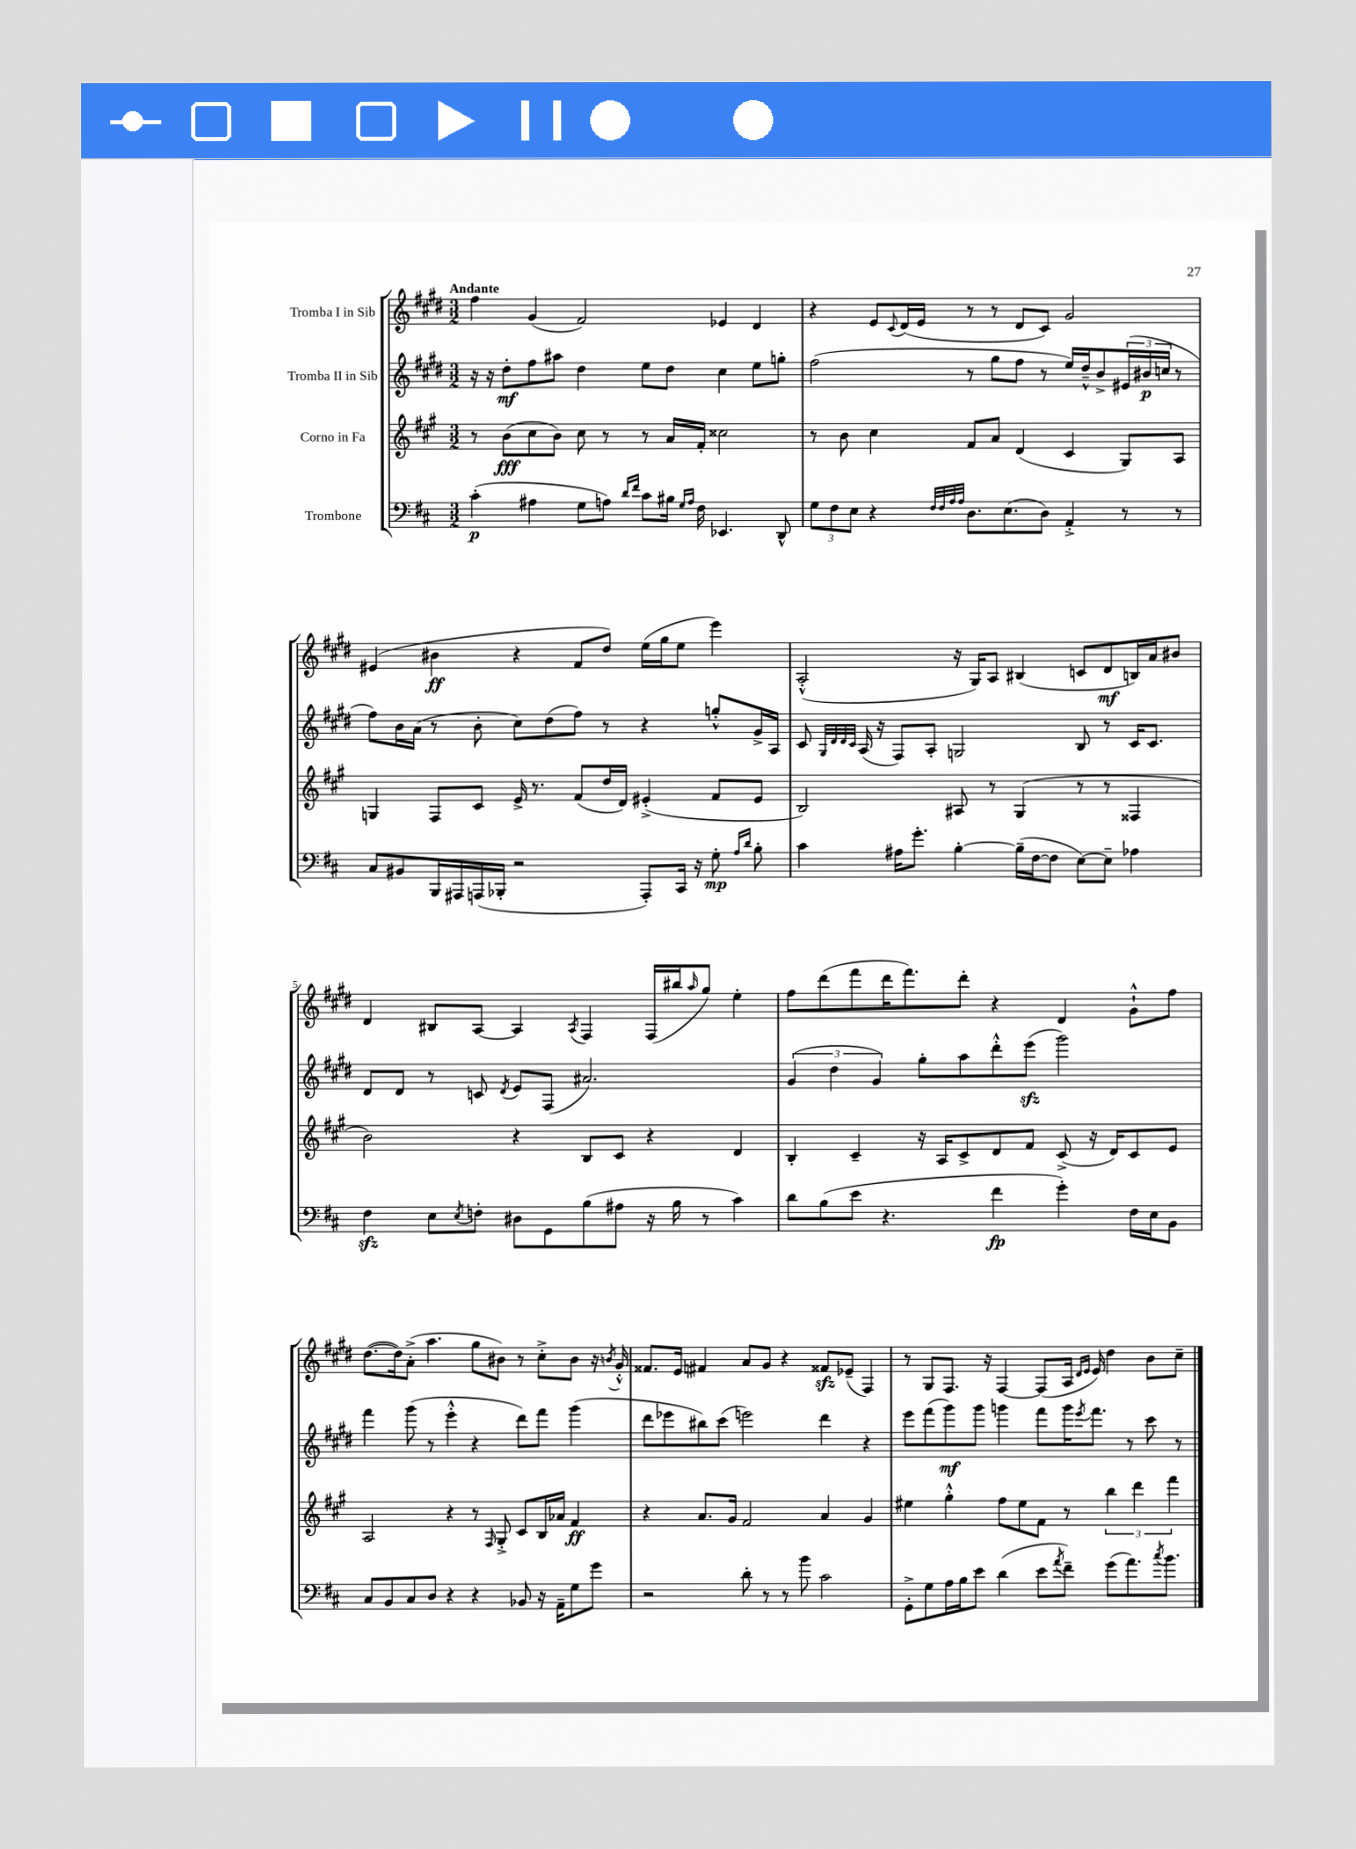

**kern	**dynam	**kern	**dynam	**kern	**dynam	**kern	**dynam
*part4	*part4	*part3	*part3	*part2	*part2	*part1	*part1
*staff4	*staff4	*staff3	*staff3	*staff2	*staff2	*staff1	*staff1
*I"Trombone	*	*I"Corno in Fa	*	*I"Tromba II in Sib	*	*I"Tromba I in Sib	*
*clefF4	*	*clefG2	*	*clefG2	*	*clefG2	*
*k[f#c#]	*	*k[f#c#g#]	*	*k[f#c#g#d#]	*	*k[f#c#g#d#]	*
*M3/2	*	*M3/2	*	*M3/2	*	*M3/2	*
=1	=1	=1	=1	=1	=1	=1	=1
!	!	!	!	!	!	!LO:TX:a:B:t=Andante	!
(4c#'\	p	8r	.	16r	.	4ff#\	.
.	.	.	.	16r	.	.	.
.	.	(8b\L	fff	8dd#'\L	mf	.	.
4A#X\	.	8cc#\	.	8ff#\	.	(4g#/	.
.	.	8b\J)	.	8aa#X\J	.	.	.
8G\L	.	8cc#\	.	4dd#\	.	2f#/)	.
8An\J)	.	8r	.	.	.	.	.
16qqd/LL	.	.	.	.	.	.	.
16qqf#/JJ	.	.	.	.	.	.	.
8c#\L	.	8r	.	8ee\L	.	.	.
16B#X\Jk	.	16a/LL	.	8dd#\J	.	.	.
16qqG/LL	.	.	.	.	.	.	.
16qqA/JJ	.	.	.	.	.	.	.
16F#\	.	16f#'/JJ	.	.	.	.	.
4.EE-X/	.	2cc##X\	.	4cc#\	.	4e-X/	.
.	.	.	.	8ee\L	.	4d#/	.
8DD^^/	.	.	.	8ggn'\J	.	.	.
=2	=2	=2	=2	=2	=2	=2	=2
12G\L	.	8r	.	(2ff#\	.	4r	.
12F#\	.	.	.	.	.	.	.
.	.	8b\	.	.	.	.	.
12E\J	.	.	.	.	.	.	.
4r	.	4cc#\	.	.	.	8e/L	.
.	.	.	.	.	.	8qqc#/	.
.	.	.	.	.	.	(16d#/L	.
.	.	.	.	.	.	16e/JJ	.
32qqF#/LLL	.	.	.	.	.	.	.
32qqF#/	.	.	.	.	.	.	.
32qqA/	.	.	.	.	.	.	.
32qqA/JJJ	.	.	.	.	.	.	.
8.D\L	.	8f#/L	.	8r	.	8r	.
.	.	8a/J	.	8gg#\L	.	8r	.
(8.E\	.	.	.	.	.	.	.
.	.	(4d/	.	8ff#\J	.	8d#/L	.
8D\J)	.	.	.	8r	.	8c#/J)	.
4AA'^/	.	4c#/	.	16ee/LL)	.	2g#/	.
.	.	.	.	16dd#~^^/J	.	.	.
.	.	.	.	8b^/	.	.	.
8r	.	8G#/L)	.	(24e#X/L	.	.	.
.	.	.	.	24b#X/	p	.	.
.	.	.	.	24ccn/JJ	.	.	.
8r	.	8A/J	.	8r	.	.	.
!!LO:LB:g=z
=3	=3	=3	=3	=3	=3	=3	=3
8C#/L	.	4Gn/	.	8ff#\L)	.	(4e#X/	.
8BB#X/	.	.	.	16b\L	.	.	.
.	.	.	.	(16a\JJ	.	.	.
16BBB/L	.	8F#/L	.	8r	.	4b#X\	ff
16AAA#X/	.	.	.	.	.	.	.
(16AAAn/	.	8c#/J	.	8b'\	.	.	.
16BBB-X'/JJ	.	.	.	.	.	.	.
2r	.	16e^/	.	8cc#\L)	.	4r	.
.	.	8.r	.	.	.	.	.
.	.	.	.	(8dd#\	.	.	.
.	.	(8f#/L	.	8ff#\J)	.	8f#/L	.
.	.	16dd/L	.	8r	.	8dd#/J)	.
.	.	16d/JJ)	.	.	.	.	.
8AAA'/L)	.	(4e#X'^/	.	4r	.	(16ee\LL	.
.	.	.	.	.	.	16gg#\J	.
16CC#/Jk	.	.	.	.	.	8ee\J	.
16r	.	.	.	.	.	.	.
8G'\	mp	8f#/L	.	8ggn'^^/L	.	4eee\)	.
16qqA/LL	.	.	.	.	.	.	.
16qqd/JJ	.	.	.	.	.	.	.
8B'\	.	8e#/J	.	16g#^/L	.	.	.
.	.	.	.	16A/JJ	.	.	.
=4	=4	=4	=4	=4	=4	=4	=4
4c#\	.	2B/)	.	8c#/	.	(2A'^^/	.
.	.	.	.	32qqG#/LLL	.	.	.
.	.	.	.	32qqd#/	.	.	.
.	.	.	.	32qqd#/	.	.	.
.	.	.	.	32qqc#/JJJ	.	.	.
.	.	.	.	(16A/	.	.	.
.	.	.	.	16r	.	.	.
16A#X\KL	.	.	.	8F#/L)	.	.	.
8.g'\J	.	.	.	.	.	.	.
.	.	.	.	8A'/J	.	.	.
[4B'\	.	8A#X/	.	2Gn/	.	16r	.
.	.	.	.	.	.	16G#/KL)	.
.	.	8r	.	.	.	8A/J	.
(16B~\LL]	.	(4G#/	.	.	.	(4B#X/	.
[16F#\J	.	.	.	.	.	.	.
8F#\J]	.	.	.	.	.	.	.
[8E\L)	.	8r	.	8B/	.	8cn/L	.
8E~\J]	.	8r	.	8r	.	8d#/	mf
4A-X\	.	4F##X/	.	16c#/KL	.	16Bn/L)	.
.	.	.	.	8.c#/J	.	16a/J	.
.	.	.	.	.	.	8b#X/J	.
!!LO:LB:g=z
=5	=5	=5	=5	=5	=5	=5	=5
4F#zz\	.	2b\)	.	8d#/L	.	4d#/	.
.	.	.	.	8d#/J	.	.	.
8E\L	.	.	.	8r	.	8B#X/L	.
8qE/	.	.	.	.	.	.	.
8Fn'\J	.	.	.	8cn/	.	[8A/J	.
.	.	.	.	8qd#/	.	.	.
8D#X\L	.	4r	.	8e/L	.	4A/]	.
8GG\	.	.	.	(8F#/J	.	.	.
.	.	.	.	.	.	8qA/	.
(8B\	.	8B/L	.	2.a#X/)	.	4F#/	.
8A#X\J	.	8c#/J	.	.	.	.	.
16r	.	4r	.	.	.	(16F#/LL	.
16B\	.	.	.	.	.	16bb#X/J	.
.	.	.	.	.	.	16qqaa/	.
8r	.	.	.	.	.	8gg#/J)	.
4c#\)	.	4d/	.	.	.	4ee'\	.
=6	=6	=6	=6	=6	=6	=6	=6
8d\L	.	4B'/	.	(6g#/	.	8ff#\L	.
(8B\	.	.	.	.	.	(8ddd#\	.
.	.	.	.	6dd#\	.	.	.
8e\J	.	4c#~/	.	.	.	8fff#\	.
.	.	.	.	6g#/)	.	.	.
4.r	.	.	.	.	.	16ddd#\K	.
.	.	.	.	.	.	8.fff#\)	.
.	.	16r	.	8gg#'\L	.	.	.
.	.	16A/KL	.	.	.	.	.
.	.	8c#^/	.	8aa\	.	8ddd#'\J	.
4f#\	fp	8d/	.	8ddd#'^^\	.	4r	.
.	.	8f#/J	.	(8eeezz\J	.	.	.
4g'\)	.	(8c#^/	.	2ggg#\)	.	4d#/	.
.	.	16r	.	.	.	.	.
.	.	16d/KL)	.	.	.	.	.
16F#\LL	.	8c#/	.	.	.	8g#`^^\L	.
16E\J	.	.	.	.	.	.	.
8BB\J	.	8e/J	.	.	.	8ff#\J	.
!!LO:LB:g=z
=7	=7	=7	=7	=7	=7	=7	=7
8C#/L	.	2A/	.	4fff#\	.	([8.dd#\L	.
8BB/	.	.	.	.	.	.	.
.	.	.	.	.	.	16dd#\k])	.
8C#/	.	.	.	(8ggg#\	.	(8a'^\J	.
8D/J	.	.	.	8r	.	4.aa\	.
4r	.	4r	.	4eee'^^\	.	.	.
4r	.	8r	.	4r	.	8gg#\L	.
.	.	16qqF#/	.	.	.	.	.
.	.	8G#'^/	.	.	.	8b#X\J)	.
8BB-X/	.	8c#/L	.	8ddd#\L)	.	8r	.
16r	.	16B/L	.	8fff#\J	.	8cc#'^\L	.
16AA~\KL	.	16a-X/JJ	.	.	.	.	.
8G\	.	4f#/	ff	(4ggg#\	.	8b#\J	.
8g\J	.	.	.	.	.	16r	.
.	.	.	.	.	.	8qbn/	.
.	.	.	.	.	.	16g#'^^/	.
=8	=8	=8	=8	=8	=8	=8	=8
2r	.	4r	.	8ddd#\L	.	8.f##X/L	.
.	.	.	.	8eee-X\	.	.	.
.	.	.	.	.	.	16e/Jk	.
.	.	8.a/L	.	8bb#X\)	.	4f#X/	.
.	.	.	.	(8ccc#\J	.	.	.
.	.	16g#/Jk	.	.	.	.	.
8d'\	.	2f#/	.	2eeen\)	.	8a/L	.
8r	.	.	.	.	.	8g#/J	.
8r	.	.	.	.	.	4r	.
8b\	.	.	.	.	.	.	.
2c#\	.	4a/	.	4ddd#\	.	8f##Xzz/L	.
.	.	.	.	.	.	(8e-X~/J	.
.	.	4g#/	.	4r	.	4F#/)	.
=9	=9	=9	=9	=9	=9	=9	=9
8GG'^\L	.	4ee#X\	.	8eee\L	.	8r	.
8G\	.	.	.	(8fff#\	.	8G#/L	.
16A\L	.	4gg#'^^\	.	8ggg#\)	mf	8.F#/J	.
16B\J	.	.	.	.	.	.	.
8e\J	.	.	.	8ggg#\J	.	.	.
.	.	.	.	.	.	16r	.
(4d\	.	8ff#\L	.	4gggn\	.	[4F#/	.
.	.	8ee#\	.	.	.	.	.
8e\L	.	8f#\J	.	8fff#\L	.	(8F#/L]	.
8qa/	.	.	.	.	.	.	.
8f#~\J)	.	8r	.	16ggg\K	.	16A/Jk	.
.	.	.	.	.	.	16qqd#/LL	.
.	.	.	.	8qeee/	.	16qqe/JJ	.
.	.	.	.	8.fff#\J	.	16e/)	.
(8g\L	.	6bb\	.	.	.	4dd#\	.
8.a\)	.	.	.	8r	.	.	.
.	.	6ddd\	.	.	.	.	.
.	.	.	.	8ccc#\	.	8b\L	.
8qcc#/	.	.	.	.	.	.	.
8.b\J	.	.	.	.	.	.	.
.	.	6fff#\	.	.	.	.	.
.	.	.	.	8r	.	8cc#~\J	.
==	==	==	==	==	==	==	==
*-	*-	*-	*-	*-	*-	*-	*-
